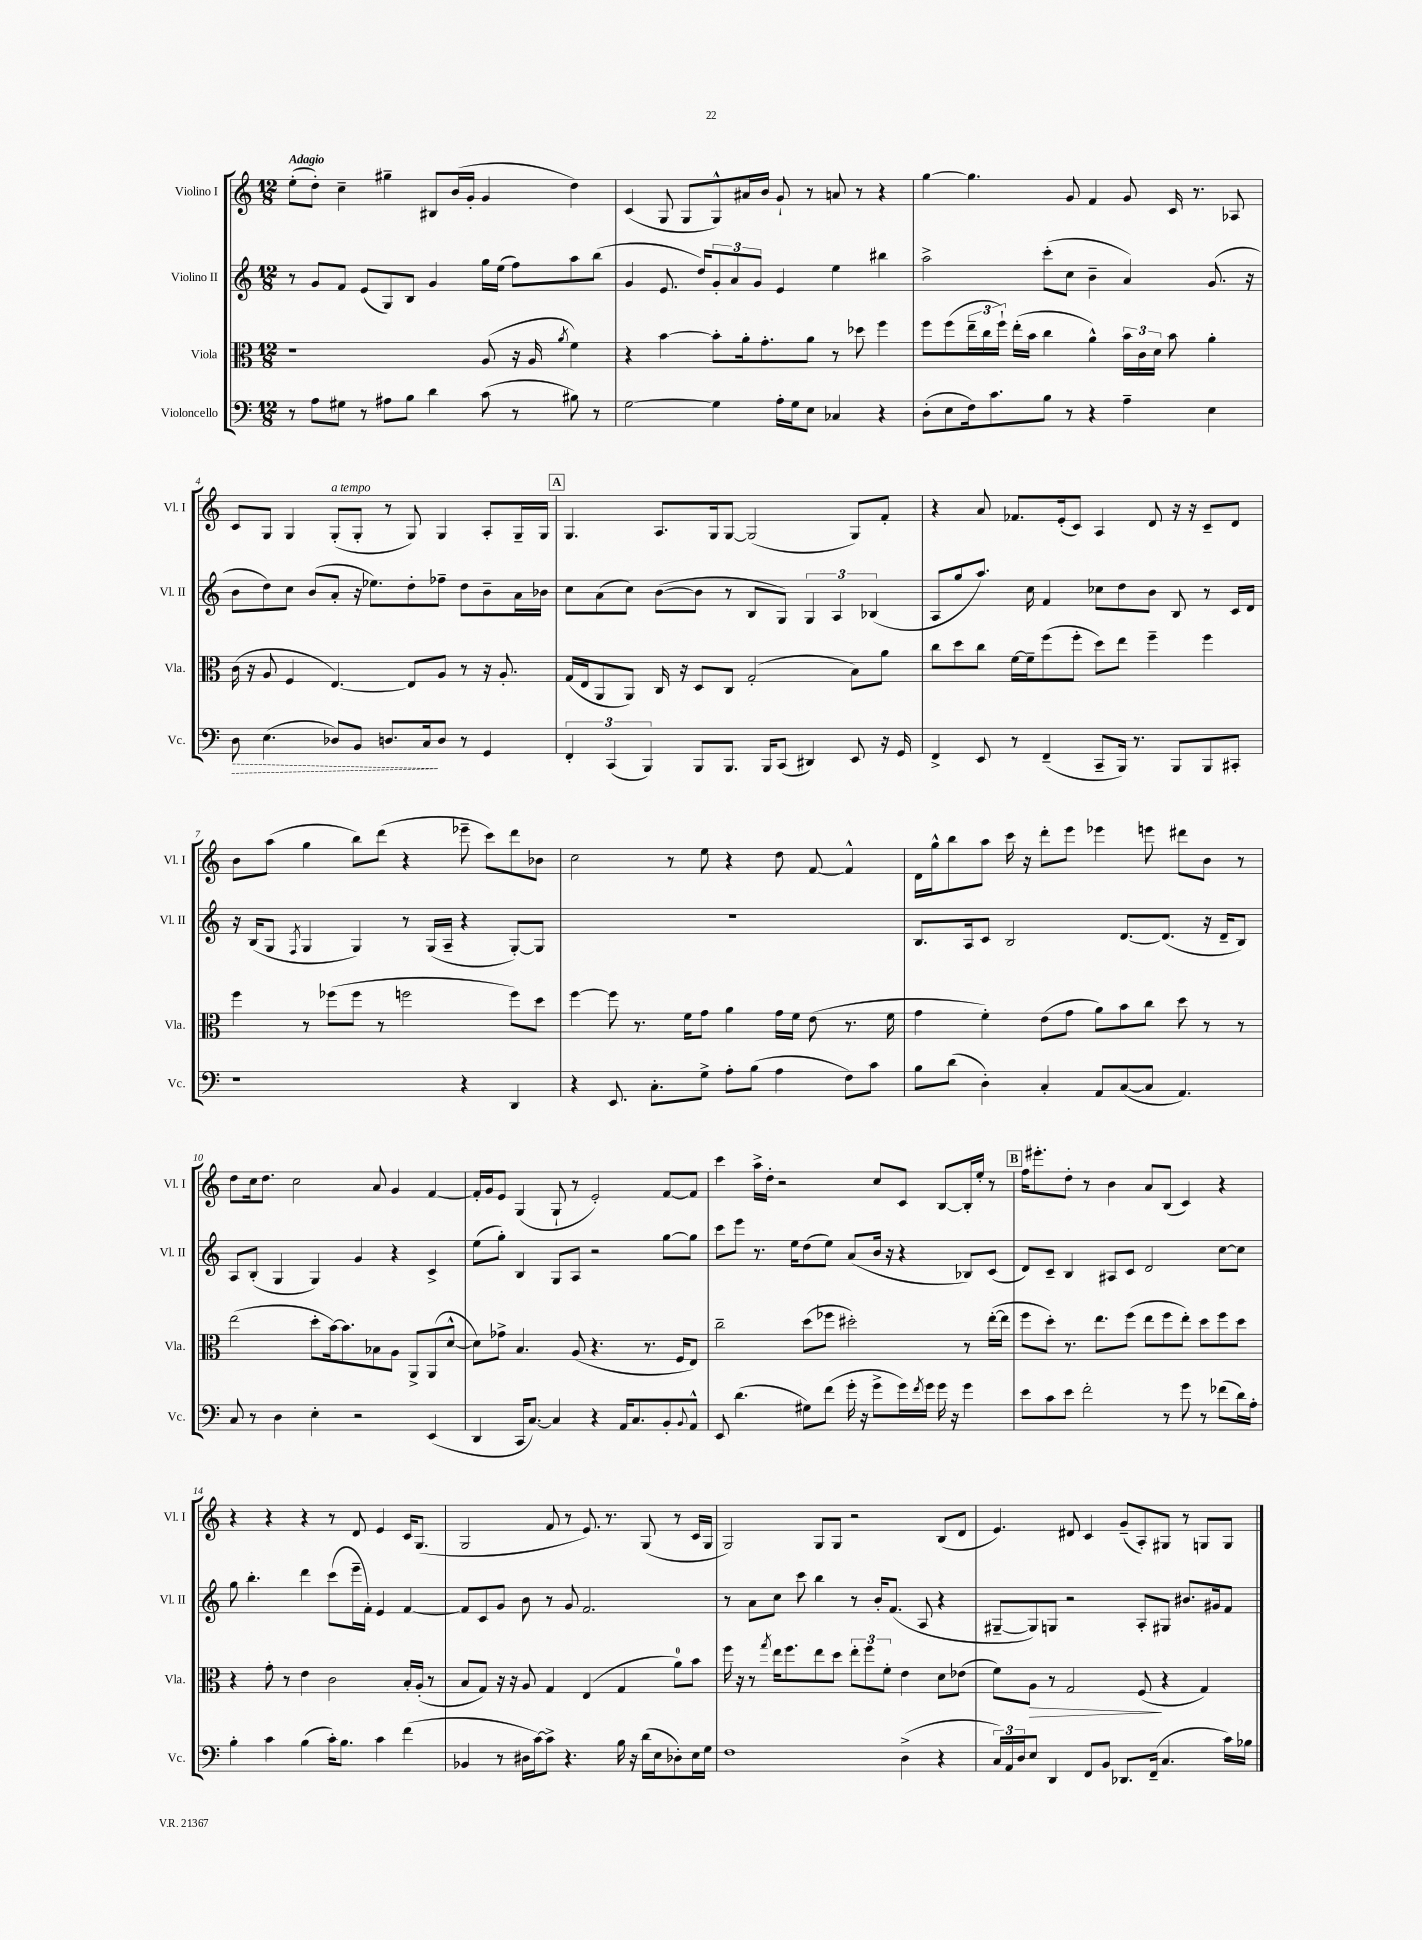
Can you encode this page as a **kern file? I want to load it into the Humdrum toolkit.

**kern	**dynam	**kern	**dynam	**kern	**kern
*part4	*part4	*part3	*part3	*part2	*part1
*staff4	*staff4	*staff3	*staff3	*staff2	*staff1
*I"Violoncello	*	*I"Viola	*	*I"Violino II	*I"Violino I
*I'Vc.	*	*I'Vla.	*	*I'Vl. II	*I'Vl. I
*clefF4	*	*clefC3	*	*clefG2	*clefG2
*k[]	*	*k[]	*	*k[]	*k[]
*M12/8	*	*M12/8	*	*M12/8	*M12/8
=1	=1	=1	=1	=1	=1
!	!	!	!	!	!LO:TX:a:B:t=Adagio
8r	.	1r	.	8r	(8ee'\L
8A\L	.	.	.	8g/L	8dd'\J)
8G#X\J	.	.	.	8f/J	4cc~\
8r	.	.	.	(8e/L	.
8A#X\L	.	.	.	8G/)	4gg#X~\
8B\J	.	.	.	8B/J	.
4d\	.	.	.	4g/	8B#X/L
.	.	.	.	.	(16b/L
.	.	.	.	.	16g'/JJ
(8c\	.	(8A/	.	16gg\LL	4g/
.	.	.	.	(16ee\JJ	.
8r	.	16r	.	8ff\L)	.
.	.	16A/	.	.	.
.	.	8qa/	.	.	.
8B#X\)	.	4f\)	.	8aa\	4dd\)
8r	.	.	.	(8bb\J	.
=2	=2	=2	=2	=2	=2
[2G\	.	4r	.	4g/	(4c/
.	.	[4b\	.	8.e/	8G/
.	.	.	.	.	8G/L
.	.	.	.	16dd/KL)	.
4G\]	.	8b'\L]	.	12g'/	8G^^/)
.	.	.	.	12a/	.
.	.	16a'\k	.	.	16a#X/L
.	.	.	.	12g/J	.
.	.	8.g'\	.	.	16b/JJ
16A'\LL	.	.	.	4e/	8g`/
16G\J	.	.	.	.	.
8E\J	.	8a\J	.	.	8r
4C-X/	.	8r	.	4ee\	8an/
.	.	8dd-X\	.	.	8r
4r	.	4ff\	.	4bb#X\	4r
=3	=3	=3	=3	=3	=3
(8D'\L	.	8ff\L	.	2aa^\	[4gg\
8E\	.	(8ff\	.	.	.
16F\k)	.	24ee~\L	.	.	4.gg\]
.	.	24cc\	.	.	.
8.c\	.	.	.	.	.
.	.	24ff`\JJ)	.	.	.
.	.	(16ee'\LL	.	.	.
.	.	16b\JJ	.	.	.
8B\J	.	4cc\	.	(8ccc'\L	.
8r	.	.	.	8cc\J	8g/
4r	.	4a^^\)	.	4b~\	4f/
4A~\	.	24b\LL	.	4a/)	8g/
.	.	24c\	.	.	.
.	.	24d\JJ	.	.	.
.	.	8b\	.	.	16c/
.	.	.	.	.	8.r
4E\	.	4a'\	.	(8.g/	.
.	.	.	.	.	8A-X/
.	.	.	.	16r	.
!!LO:LB:g=z
=4	=4	=4	=4	=4	=4
!	!LO:HP:b	!	!	!	!
8D\	>	(16c\	.	8b\L	8c/L
.	.	16r	.	.	.
(4.E\	.	8A/	.	8dd\)	8G/J
.	.	4F/	.	8cc\J	4G/
.	.	.	.	(8b/L	.
!	!	!	!	!	!LO:TX:a:i:t=a tempo
8D-X/L)	.	[4.E/)	.	8a'/J	(8G'/L
8BB/J	.	.	.	16r	8G'/J
.	.	.	.	8.ee-X\L)	.
8.Dn/L	.	.	.	.	8r
.	.	8E/L]	.	8dd'\	8G/)
16C/k	.	.	.	.	.
8D/J	]	8A/J	.	8ff-X~\J	4G/
8r	.	8r	.	8dd\L	.
4GG/	.	16r	.	8b~\	8A'/L
.	.	8.A'/	.	.	.
.	.	.	.	16a\L	16G~/L
.	.	.	.	16b-X\JJ	16G/JJ
!!LO:REH:place=s1:t=A
=5	=5	=5	=5	=5	=5
6FF'/	.	(16G/LL	.	8cc\L	4.G/
.	.	16E/J	.	.	.
.	.	8AA/	.	(8a\	.
(6CC/	.	.	.	.	.
.	.	8AA/J)	.	8cc\J)	.
6BBB/)	.	.	.	.	.
.	.	16C/	.	([8b\L	8.A/L
.	.	16r	.	.	.
8BBB/L	.	8D/L	.	8b\J]	.
.	.	.	.	.	16G/k
8.BBB/J	.	8C/J	.	8r	[8G/J
.	.	(2G'/	.	8B/L	(2G/]
16BBB/KL	.	.	.	.	.
(8CC/J	.	.	.	8G/J)	.
4DD#X/)	.	.	.	6G/	.
.	.	.	.	6A/	.
8EE/	.	8B\L)	.	.	8G/L)
.	.	.	.	(6B-X/	.
16r	.	8a\J	.	.	8f'/J
16GG/	.	.	.	.	.
=6	=6	=6	=6	=6	=6
4FF^/	.	8cc\L	.	8A/L	4r
.	.	8dd\	.	8gg/	.
8EE/	.	8cc\J	.	8.aa/J)	8a/
8r	.	[16f\LL	.	.	8.f-X/L
.	.	16f~\J]	.	16cc\	.
(4FF~/	.	(8ff\	.	4f/	.
.	.	.	.	.	(16e'/k
.	.	8ff'\J	.	.	8c/J)
8CC~/L	.	8dd\L)	.	8cc-X\L	4A/
16BBB/Jk)	.	8ee\J	.	8dd\	.
8.r	.	.	.	.	.
.	.	4ff~\	.	8b\J	8d/
8BBB/L	.	.	.	8B/	16r
.	.	.	.	.	16r
8BBB/	.	4ff\	.	8r	8c~/L
8CC#X'/J	.	.	.	16c/LL	8d/J
.	.	.	.	16d/JJ	.
!!LO:LB:g=z
=7	=7	=7	=7	=7	=7
1r	.	4ff\	.	16r	8b\L
.	.	.	.	(16B/KL	.
.	.	.	.	8G/J	(8aa\J
.	.	.	.	8qF/	.
.	.	8r	.	4G/	4gg\
.	.	(8ff-X\L	.	.	.
.	.	8ff-\J	.	4G/)	8bb\L)
.	.	8r	.	.	(8ddd\J
.	.	2ffn\	.	8r	4r
.	.	.	.	(16G/LL	.
.	.	.	.	16A~/JJ	.
4r	.	.	.	4r	8eee-X~\
.	.	.	.	.	8ccc\L)
4DD/	.	8ff\L)	.	[8G'/L)	8ddd\
.	.	8dd\J	.	8G/J]	8b-X\J
=8	=8	=8	=8	=8	=8
4r	.	[4ff\	.	1.r	2cc\
8.EE/	.	8ff\]	.	.	.
.	.	8.r	.	.	.
8.C'\L	.	.	.	.	.
.	.	.	.	.	8r
.	.	16f\KL	.	.	.
8G^\J	.	8g\J	.	.	8ee\
8A'\L	.	4a\	.	.	4r
(8B\J	.	.	.	.	.
4A\	.	16g\LL	.	.	8dd\
.	.	16f\JJ	.	.	.
.	.	(8e\	.	.	[8f/
8F\L)	.	8.r	.	.	4f^^/]
8c\J	.	.	.	.	.
.	.	16f\	.	.	.
=9	=9	=9	=9	=9	=9
8B\L	.	4g\	.	8.B/L	16d\LL
.	.	.	.	.	16gg^^\J
(8d\J	.	.	.	.	8bb\
.	.	.	.	16A/k	.
4D'\)	.	4f'\)	.	8c/J	8aa\J
.	.	.	.	2B/	16ccc\
.	.	.	.	.	16r
4C'/	.	(8e\L	.	.	8ddd'\L
.	.	8g\J	.	.	8eee\J
8AA/L	.	8a\L)	.	.	4eee-X\
([8C/	.	8b\	.	[8.d/L	.
8C/J]	.	8cc\J	.	.	8eeen\
.	.	.	.	(8.d/J]	.
4.AA/)	.	8dd\	.	.	8ddd#X\L
.	.	8r	.	16r	8b\J
.	.	.	.	16d~/KL	.
.	.	8r	.	8B/J)	8r
!!LO:LB:g=z
=10	=10	=10	=10	=10	=10
8C/	.	(2ee\	.	8A/L	8dd\L
8r	.	.	.	(8B'/J	16cc\k
.	.	.	.	.	8.dd\J
4D\	.	.	.	4G/	.
.	.	.	.	.	2cc\
4E'\	.	8dd'\L	.	4G/)	.
.	.	[16b\k)	.	.	.
.	.	8.b\]	.	.	.
2r	.	.	.	4g/	.
.	.	8B-X\	.	.	8a/
.	.	8A\J	.	4r	4g/
.	.	8AA^/L	.	.	.
(4EE/	.	(8AA/	.	4c^/	[4f/
.	.	[8d^^/J	.	.	.
=11	=11	=11	=11	=11	=11
4DD/	.	8d\L])	.	(8ee\L	16f'/LL]
.	.	.	.	.	16g/J
.	.	8g-X^\J	.	8gg'\J)	8e/J
16CC/KL	.	4.B/	.	4B/	(4G/
[8.C/J)	.	.	.	.	.
4C/]	.	.	.	8G/L	8G`/
.	.	(8A/	.	8A/J	8r
4r	.	4.r	.	2r	2e'/)
16AA/KL	.	.	.	.	.
8.C/	.	.	.	.	.
.	.	8.r	.	.	.
8BB'/	.	.	.	[8gg\L	[8f/L
.	.	16F/KL	.	.	.
8qqBB/	.	.	.	.	.
8AA^^/J	.	8E/J)	.	8gg\J]	8f/J]
=12	=12	=12	=12	=12	=12
8EE/	.	2cc~\	.	8ccc\L	4ccc\
(4.d\	.	.	.	8eee\J	.
.	.	.	.	8.r	16aa^\LL
.	.	.	.	.	16dd'\JJ
.	.	.	.	.	2r
.	.	.	.	16ee\KL	.
8G#X\L)	.	(8dd\L	.	(8dd\	.
(8f\J	.	8ff-X\J	.	8ee\J)	.
16g'\	.	2dd#X'\)	.	(8a/L	.
16r	.	.	.	.	.
8g^\L	.	.	.	16b/Jk	8cc/L
.	.	.	.	16r	.
16g\L)	.	.	.	4r	8c/J
8qf/	.	.	.	.	.
16g\JJ	.	.	.	.	.
16g\	.	.	.	.	[8B/L
16r	.	.	.	.	.
4g\	.	8r	.	8B-X/L)	16B'/L]
.	.	.	.	.	16ee'/JJ
.	.	([16ee'\LL	.	(8c/J	8r
.	.	16ee\JJ]	.	.	.
!!LO:REH:place=s1:t=B
=13	=13	=13	=13	=13	=13
8e\L	.	8ff\L	.	8d/L)	16ff\KL
.	.	.	.	.	8.eee#X'\
8c\	.	8dd'\J)	.	8c~/J	.
8e\J	.	8.r	.	4B/	8dd'\J
2f'\	.	.	.	.	8r
.	.	8.ee\L	.	.	.
.	.	.	.	8A#X/L	4b\
.	.	(8ff\J	.	8c/J	.
.	.	8ee\L	.	2d/	8a/L
8r	.	8ff\	.	.	(8B/J
8g\	.	8ee'\J)	.	.	4c/)
8r	.	8dd\L	.	.	.
(8f-X\L	.	8ff\	.	[8cc\L	4r
16d\L)	.	8dd\J	.	8cc\J]	.
16A'\JJ	.	.	.	.	.
!!LO:LB:g=z
=14	=14	=14	=14	=14	=14
4B'\	.	4r	.	8gg\	4r
.	.	.	.	4.bb'\	.
4c\	.	8g'\	.	.	4r
.	.	8r	.	.	.
(4B\	.	4e\	.	4ddd\	4r
16c'\KL)	.	2c\	.	(8ccc\L	8r
8.B\J	.	.	.	.	.
.	.	.	.	16eee~\L	8d/
.	.	.	.	16f'\JJ)	.
4c\	.	.	.	4e/	4e/
(4f\	.	16B'/LL	.	[4f/	16c/KL
.	.	(16A'/JJ	.	.	(8.G/J
.	.	8r	.	.	.
=15	=15	=15	=15	=15	=15
4BB-X/	.	8B/L	.	8f/L]	2G/
.	.	8G/J)	.	8c/	.
8r	.	16r	.	8g/J	.
.	.	16r	.	.	.
16D#X\LL	.	8A/	.	8b\	.
[16c\J)	.	.	.	.	.
8c^\J]	.	4G/	.	8r	8f/
4.r	.	.	.	8g/	8r
.	.	(4E/	.	2.f/	8.e/)
.	.	.	.	.	8.r
16B\	.	4G/	.	.	.
16r	.	.	.	.	.
(16d\LL	.	.	.	.	(8G/
16E\J	.	.	.	.	.
8D-X'\)	.	8a\L)	.	.	8r
16E\L	.	8b\J	.	.	16c/LL
16G\JJ	.	.	.	.	16G/JJ
=16	=16	=16	=16	=16	=16
1F	.	16ff\	.	8r	2G/)
.	.	16r	.	.	.
.	.	8r	.	8a\L	.
.	.	8qgg/	.	.	.
.	.	16ee\KL	.	8cc\J	.
.	.	8.ff\	.	.	.
.	.	.	.	8ccc\	.
.	.	8ee\	.	4bb\	8G/L
.	.	8dd\J	.	.	8G/J
.	.	12ee'\L	.	8r	2r
.	.	12ff\	.	.	.
.	.	.	.	16b'/KL	.
.	.	12f'\J	.	.	.
.	.	.	.	(8.f/J	.
(4D^\	.	4e\	.	.	.
.	.	.	.	8A/	.
4r	.	8d\L	.	4r	(8B/L
.	.	(8e-X\J	.	.	8d/J
=17	=17	=17	=17	=17	=17
24C/LL)	.	8f\L)	.	[8G#X~/L	4.e/)
24AA/	.	.	.	.	.
24D/J	.	.	.	.	.
!	!	!	!LO:HP:b	!	!
8E/J	.	8A\J	>	8G#/])	.
4DD/	.	8r	.	8Gn/J	.
.	.	2G/	.	2r	8d#X/
8FF/L	.	.	.	.	4c/
8BB/J	.	.	.	.	.
8.DD-X/L	.	.	.	.	(8g~/L
.	.	(8F/	.	8A'/L	8A'/)
(16FF~/Jk	.	.	.	.	.
4.C/	.	4r	]	8G#X/J	8G#X/J
.	.	.	.	8.b#X/L	8r
.	.	4G/)	.	.	8Gn/L
.	.	.	.	16g#X/k	.
16c\LL)	.	.	.	8f/J	8G/J
16B-X\JJ	.	.	.	.	.
==	==	==	==	==	==
*-	*-	*-	*-	*-	*-
